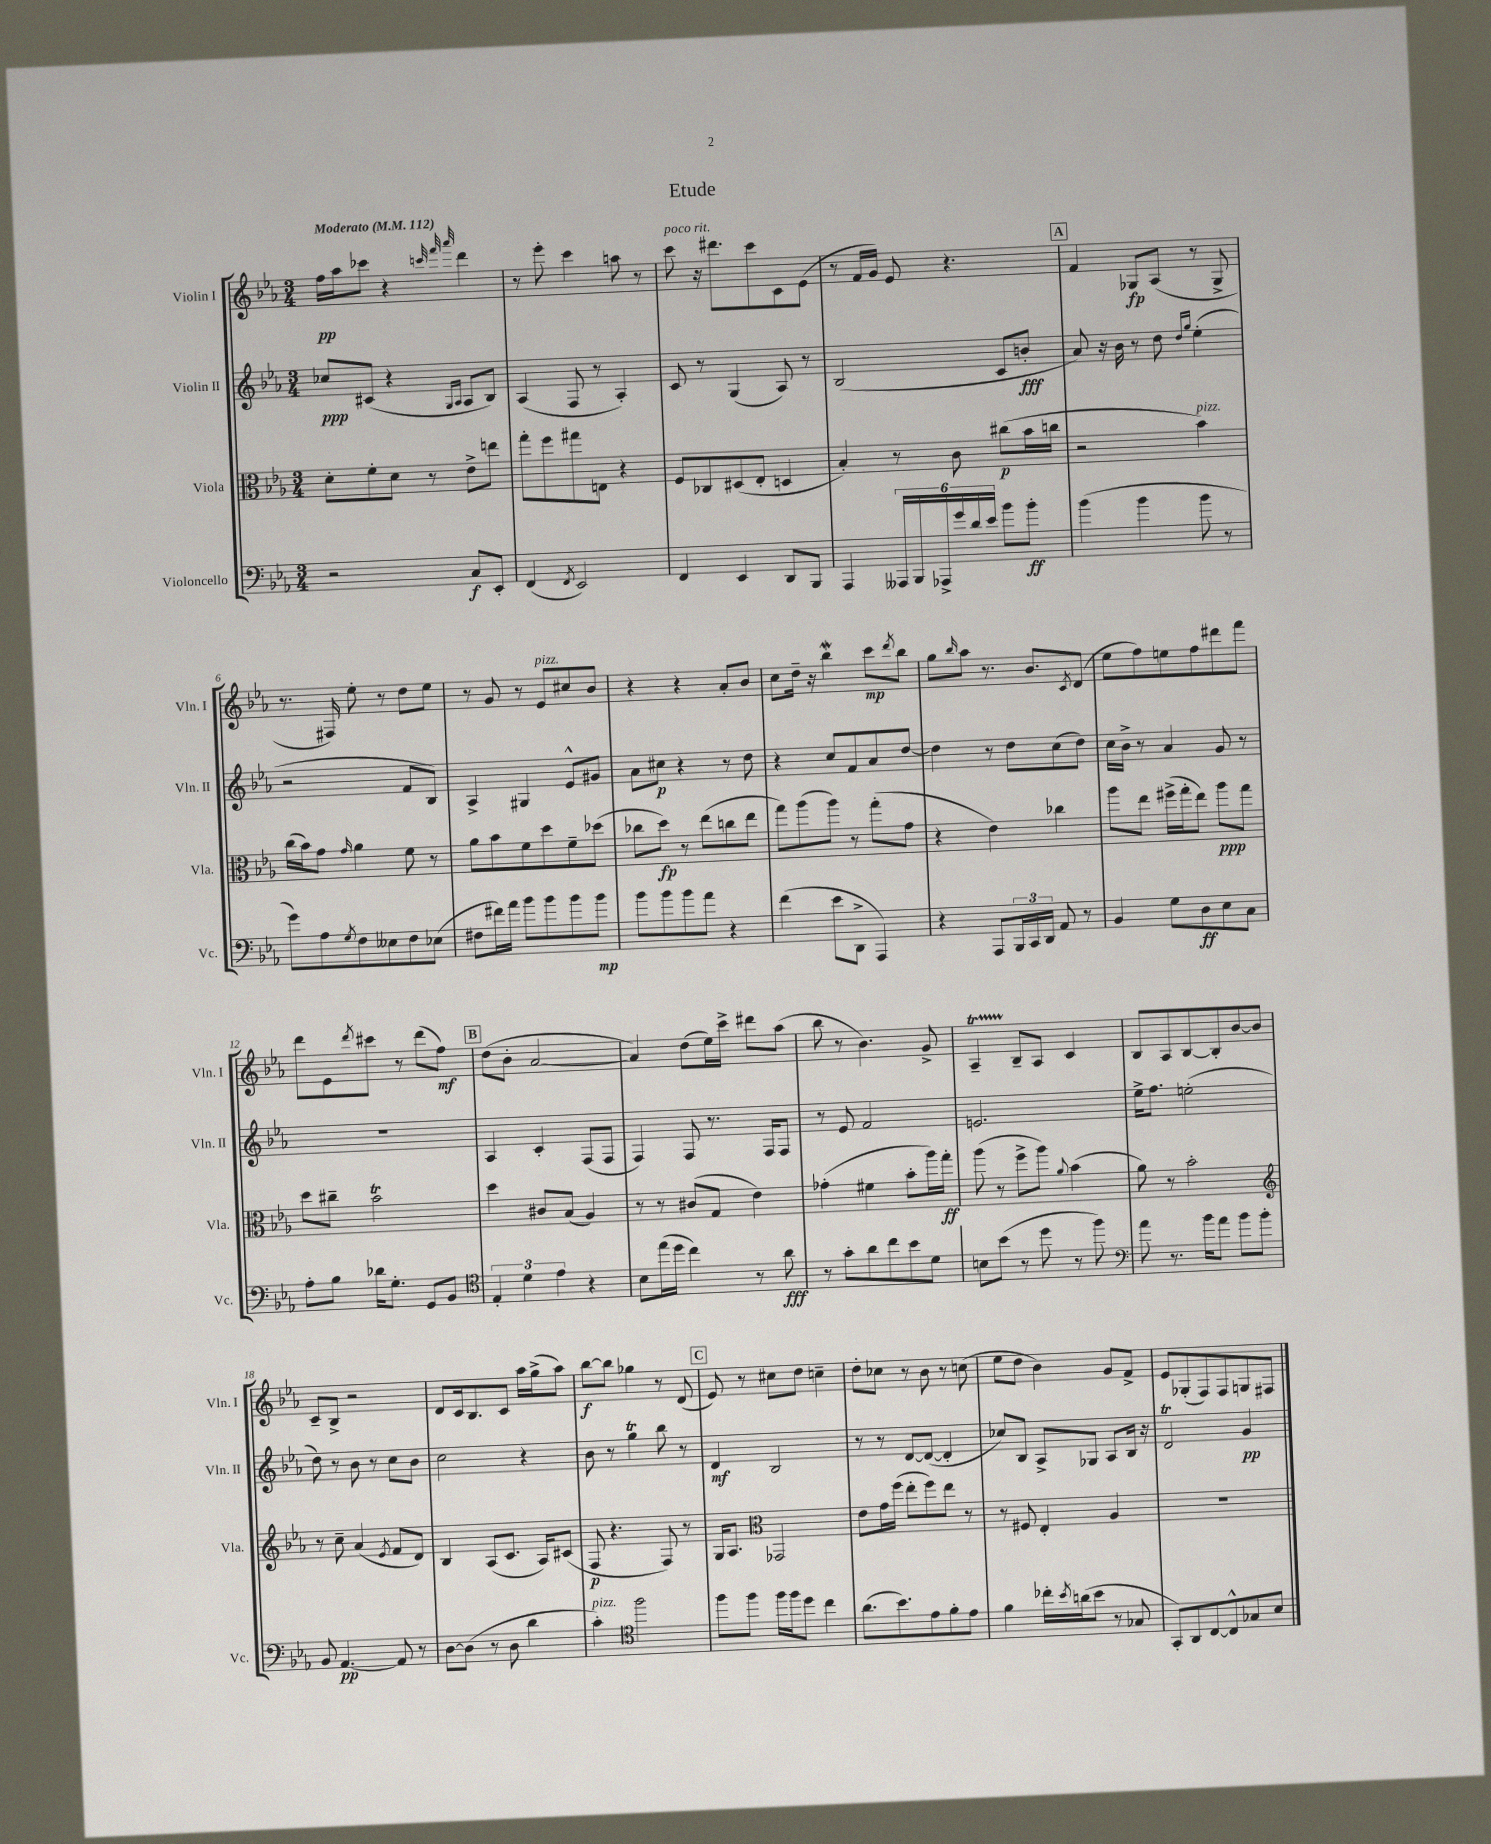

**kern	**kern	**kern	**kern
*staff4	*staff3	*staff2	*staff1
*clefF4	*clefC3	*clefG2	*clefG2
*k[b-e-a-]	*k[b-e-a-]	*k[b-e-a-]	*k[b-e-a-]
*M3/4	*M3/4	*M3/4	*M3/4
*MM112	*MM112	*MM112	*MM112
2r	8d'\L	8cc-/L	16ff\LL
.	.	.	16aa-\J
.	8f'\	(8c#/J	8ccc-\J
.	8d\J	4r	4r
.	8r	.	.
.	.	.	32qqccc/
.	.	16qqG/LL	32qqfff/
.	.	16qqA-/JJ	32qqaaa-/
8C/L	8e-^\L	8A-/L	4ddd\
8EE-'/J	8ee\J	8B-/J)	.
=	=	=	=
(4FF/	8gg'\L	(4A-/	8r
.	8ff\	.	8eee-'\
8qFF/	.	.	.
2EE-/)	8gg#\	8F/	4ccc\
.	8E\J	8r	.
.	4r	4A-'/)	8aa\
.	.	.	8r
=	=	=	=
4FF/	8F/L	8c/	8ccc\
.	8C-/	8r	16r
.	.	.	8.ddd#\L
4EE-/	(8D#/	(4G/	.
.	8E-'/J	.	8ccc\
8DD/L	4D/	8A-/)	8c\
8BBB-/J	.	8r	(8e-\J
=	=	=	=
4AAA-/	4B-'/)	(2B-/	8r
.	.	.	16f/LL
.	.	.	16g/JJ)
24AAA--/LL	8r	.	8e-/
24BBB-/	.	.	.
24AAA-^/	.	.	.
24g/	8c\	.	4.r
24d/	.	.	.
24e-/JJ	.	.	.
8b-\L	(8cc#\L	8c/L	.
8b-'\J	16b-\L	8b'/J	.
.	16cc\JJ	.	.
=	=	=	=
(4b-\	2r	8a-/)	4f/
.	.	16r	.
.	.	16b-\	.
4b-\	.	8r	8G-/L
.	.	8dd\	(8A-/J
.	.	16qqdd/LL	.
.	.	16qqgg/JJ	.
8b-\	4b-\)	(4ee-'\	8r
8r	.	.	8G-^/
=	=	=	=
8g\L)	(16cc\LL	2r	8.r
.	16b-\J)	.	.
8A-\	8g\J	.	.
.	.	.	16F#/)
8qG/	16qqg/	.	.
8F\	4a-\	.	8ee-'\
8E--\	.	.	8r
8F\	8f\	8f/L	8dd\L
(8E-\J	8r	8B-/J)	8ee-\J
=	=	=	=
8F#\L	8a-\L	4A-^/	8r
16f#\L)	8b-\	.	8g/
16a-\JJ	.	.	.
8b-\L	8f\	4G#/	8r
8b-\	8dd\	.	8e-/L
8b-\	8f~\	8e-^^/L	8cc#/
8b-\J	(8dd-\J	8g#/J	8b-/J
=	=	=	=
8b-\L	8cc-\L	8a-\L	4r
8b-\	8dd\J)	8cc#\J	.
8b-\	8r	4r	4r
8a-\J	(8ee-\L	.	.
4r	8cc\	8r	8a-'/L
.	8ee-\J	8dd\	8b-/J
=	=	=	=
(4f\	8gg\L)	4r	8cc\L
.	(8aa-\	.	16dd~\Jk
.	.	.	16r
8e-\L	8aa-\J)	8cc/L	4bb-\
8DD^\J	8r	8f/	.
4AAA-/)	(8gg'\L	8a-/	8ccc\L
.	.	.	8qddd/
.	8g\J	[8dd/J	8bb-\J
=	=	=	=
4r	4r	4dd\]	8gg\L
.	.	.	16qqbb-/
.	.	.	8aa-\J
8AAA-/L	4e-\)	8r	8.r
24BBB-/L	.	8dd\L	.
24CC/	.	.	.
.	.	.	8.b-/L
24DD/JJ	.	.	.
8AA-/	4cc-\	(8cc\	.
.	.	.	8qc/
8r	.	8dd\J)	(8d/J
=	=	=	=
4BB-/	8aa-\L	16cc\LL	8ee-\L
.	.	16b-^\JJ	.
.	8ee-\J	8r	8ff\)
8G\L	(16ff#^\LL	4a-/	8ee\
.	16gg'\J	.	.
8D\	8ee-\J)	.	8ff\
8E-\	8aa-\L	8g/	8ddd#\
8C\J	8gg\J	8r	8fff\J
=	=	=	=
8A-'\L	8dd\L	2.r	8ddd\L
8B-\J	8cc#~\J	.	8e-\
.	.	.	8qddd/
16d-\LK	2b-\	.	8ccc#\J
8.G'\J	.	.	.
.	.	.	8r
8GG/L	.	.	(8ddd\L
8BB-/J	.	.	8ff\J)
=	=	=	=
*clefC4	*	*	*
6E-'/	4dd\	4A-/	(8dd\L
.	.	.	8b-'\J
6d\	.	.	.
.	8c#/L	4c'/	[2a-/
6e-\	.	.	.
.	(8B-/J	.	.
4r	4A-/)	(8F/L	.
.	.	8F/J	.
=	=	=	=
8B-\L	8r	4F/)	4a-/])
(16ee-\L	8r	.	.
16dd\JJ	.	.	.
4cc\)	(8c#/L	8F/	(8dd\L
.	8G/J	8.r	16ee-\L)
.	.	.	16ccc^\JJ
8r	4e-\)	.	8ddd#\L
.	.	16F/LK	.
8a-\	.	8F/J	(8aa-\J
=	=	=	=
8r	(4g-'\	8r	8bb-\
8g'\L	.	8e-/	8r
8a-\	4f#\	2f/	4.b-\)
8cc\	.	.	.
8b-\	8b-'\L	.	.
8d\J	16aa-\L)	.	8g^/
.	16gg'\JJ	.	.
=	=	=	=
8B\L	(8aa-\	2.e/	4A-~/
(8b-\J	8r	.	.
8r	8ff^\L	.	8B-~/L
8dd\	8aa-\J)	.	8A-/J
.	8qqa-/	.	.
8r	(4b-\	.	4c/
8ff\)	.	.	.
=	=	=	=
*clefF4	*	*	*
8a-\	8a-\)	16ee-^\LK	8B-/L
.	.	8.ff\J	.
8.r	8r	.	8A-/
.	2b-'\	(2ee'\	[8B-/
16b-\LK	.	.	.
8a-\J	.	.	8B-'/]
8b-\L	.	.	[8b-/
8b-'\J	.	.	8b-/]J
=	=	=	=
*	*clefG2	*	*
8BB-/	8r	8dd\)	8c~/L
[4.AA-/	8cc~\	8r	8B-^/J
.	(4a-/	8b-\	2r
.	.	8r	.
.	8qe-/	.	.
8AA-/]	8f/L	8cc\L	.
8r	8d/J)	8b-\J	.
=	=	=	=
[8D\L	4B-/	2cc\	8d/L
(8D\]J	.	.	16c/k
.	.	.	8.B-/
8r	(8A-/L	.	.
8D\	8.c/J	.	8c/J
4d\	.	4r	16aa-\LL
.	16A-/LK)	.	(16gg^\J
.	(8c#/J	.	8aa-\J)
=	=	=	=
4c'\)	8F/	8b-\	[8bb-\L
.	4.r	8r	8bb-\]J
*clefC4	*	*	*
2ff\	.	4gg\	4gg-\
.	8F/)	8bb-\	8r
.	8r	8r	(8d/
=	=	=	=
8ff\L	16G/LK	4d/	8e-/)
.	8.A-/J	.	.
8ff\J	.	.	8r
*	*clefC3	*	*
16ff\LL	2GG-/	2B-/	8cc#\L
16ff\J	.	.	.
8dd\J	.	.	8dd\J
4cc\	.	.	4cc~\
=	=	=	=
(8.a-\L	8e-\L	8r	8dd'\L
.	16g\L	8r	8cc-\J
8.b-\)	(16ff\JJ	.	.
.	8ee-'\L	[8d/L	8r
8e-\	8ff\)	(8d/_J	8b-\
8f'\	8ee-\J	4d'/]	8r
8e-\J	8r	.	(8cc\
=	=	=	=
4f\	8r	8cc-/L)	8ee-\L
.	8F#/	8B-/J	8dd\J
16cc-'\LL	4E-'/	8A-^/L	4b-\)
8qb-/	.	.	.
(16a\J	.	.	.
8b-\J	.	8G-/J	.
8r	4A-/	8A-/L	8g/L
8G-/	.	16B-/Jk	8f^/J
.	.	16r	.
=	=	=	=
8GG'/L)	2.r	2d/	8e-/L
8AA-/	.	.	(8G-'/
[8C/	.	.	8F/)
8C^^/]	.	.	8F/
8G-/	.	4g/	8G/
8B-/J	.	.	8F#/J
==	==	==	==
*-	*-	*-	*-
